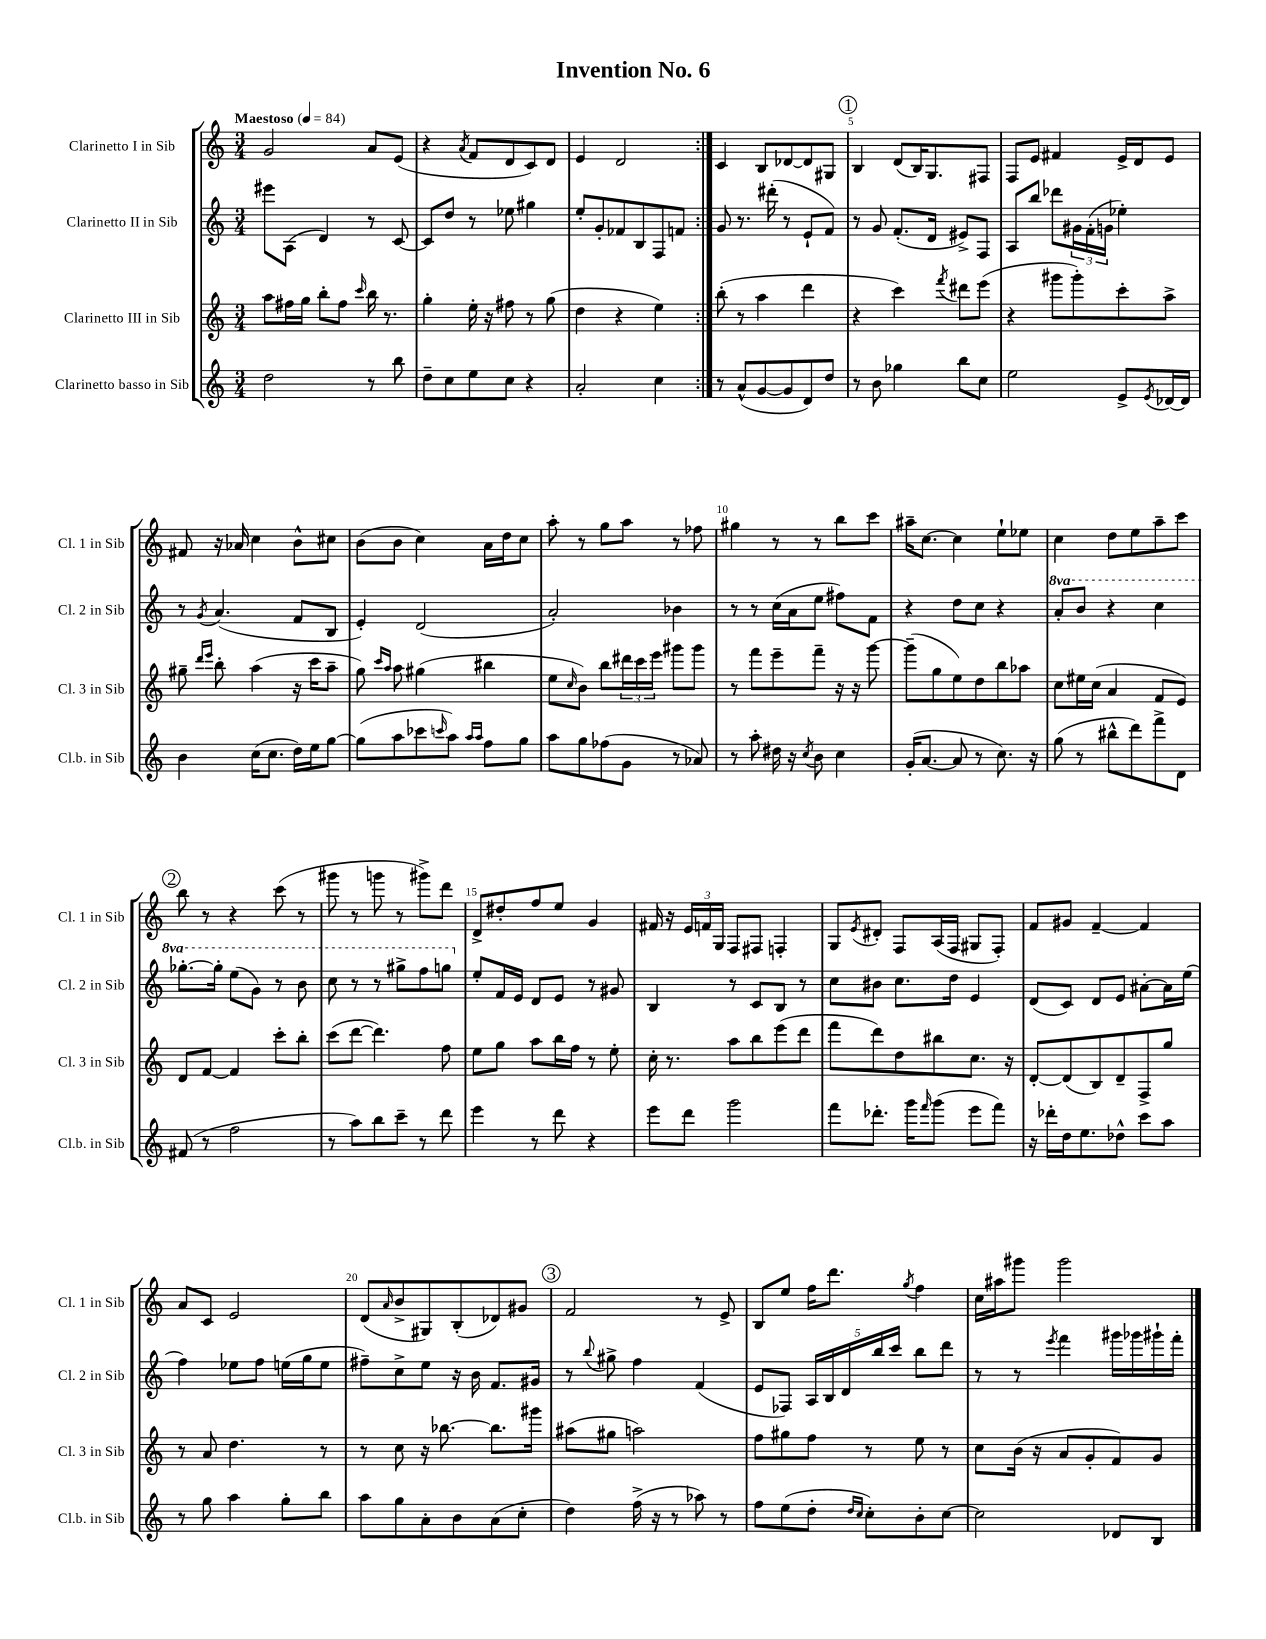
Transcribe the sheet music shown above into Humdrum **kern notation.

**kern	**kern	**kern	**kern
*staff4	*staff3	*staff2	*staff1
*clefG2	*clefG2	*clefG2	*clefG2
*k[]	*k[]	*k[]	*k[]
*M3/4	*M3/4	*M3/4	*M3/4
*MM84	*MM84	*MM84	*MM84
2dd	8aa	8eee#	2g
.	16ff#	(8A	.
.	16gg	.	.
.	8bb'	4d)	.
.	8ff#	.	.
.	16qqccc	.	.
8r	16bb	8r	8a
.	8.r	.	.
8bb	.	[8c	(8e
=	=	=	=
8dd~	4gg'	8c]	4r
8cc	.	8dd	.
.	.	.	8qa
8ee	16ee'	8r	8f
.	16r	.	.
8cc	8ff#	8ee-	8d
4r	8r	4gg#	8c)
.	(8gg	.	8d
=	=	=	=
2a'	4dd	8ee'	4e
.	.	8g'	.
.	4r	8f-	2d
.	.	8B	.
4cc	4ee)	8F	.
.	.	8f	.
=:|!	=:|!	=:|!	=:|!
8r	(8bb'	8g	4c
(8a^^	8r	8.r	.
[8g	4aa	.	8B
.	.	(16ddd#'	.
8g]	.	8r	[8d-
8d)	4ddd	8e`	8d-]
8dd	.	8f)	8G#
=	=	=	=
8r	4r	8r	4B
8b	.	8g	.
4gg-	4ccc)	(8.f'	(8d
.	.	.	16B)
.	.	16d	8.G
.	8qfff	.	.
8bb	8ddd#	8e#^)	.
8cc	(8eee	8F	8F#
=	=	=	=
2ee	4r	8A	8F
.	.	8bb	8e
.	8ggg#	8ddd-	4f#
.	8ggg#')	24g#	.
.	.	(24f'	.
.	.	24g	.
8e^	8ccc'	4ee-')	16e^
.	.	.	16d
8qe	.	.	.
[16d-	8aa^	.	8e
16d-]	.	.	.
=	=	=	=
4b	8gg#~	8r	8f#
.	16qqddd	.	.
.	16qqeee	8qg	.
.	8bb'	(4.a	16r
.	.	.	16a-
(16cc	(4aa	.	4cc
8.cc	.	.	.
16dd)	16r	8f	8b^^
16ee	16ccc	.	.
[8gg	8aa~	8B	8cc#
=	=	=	=
(8gg]	8gg)	4e')	(8b
.	16qqccc	.	.
.	16qqaa	.	.
8aa	8aa	.	8b
8ccc-	(4gg#	(2d	4cc)
16qqccc	.	.	.
8aa)	.	.	.
16qqaa	.	.	.
16qqaa	.	.	.
8ff	4bb#	.	16a
.	.	.	16dd
8gg	.	.	8cc
=	=	=	=
8aa	8ee	2a')	8aa'
.	16qqcc	.	.
8gg	8b)	.	8r
(8ff-	8bb	.	8gg
8g	24ddd#	.	8aa
.	24ccc	.	.
.	24eee	.	.
8r	8ggg#	4b-	8r
8a-)	8ggg#	.	8ff-
=	=	=	=
8r	8r	8r	4gg#
8aa'	8fff	8r	.
16dd#	8eee~	(16cc	8r
16r	.	16a	.
8qcc	.	.	.
8b	8fff~	8ee	8r
4cc	16r	8ff#)	8bb
.	16r	.	.
.	[8ggg	8f	8ccc
=	=	=	=
(16g'	(8ggg~]	4r	16aa#~
[8.a	.	.	[8.cc
.	8gg	.	.
8a]	8ee)	8dd	4cc]
8r	8dd	8cc	.
8.cc)	8bb	4r	8ee`
.	8aa-	.	8ee-
16r	.	.	.
=	=	=	=
(8gg	8cc	8aa'	4cc
8r	16ee#	8bb	.
.	(16cc	.	.
8bb#^^	4a	4r	8dd
8ddd)	.	.	8ee
8fff^	8f	4ccc	8aa~
8d	8e)	.	8ccc
=	=	=	=
(8f#	8d	[8.ggg-'	8bb
8r	[8f	.	8r
.	.	16ggg-']	.
2ff	4f]	(8eee	4r
.	.	8gg)	.
.	8ccc'	8r	(8ccc
.	8bb'	8bb	8r
=	=	=	=
8r	(8ccc	8ccc	8ggg#
8aa)	[8ddd	8r	8r
8bb	4.ddd])	8r	8ggg
8ccc~	.	8ggg#^	8r
8r	.	8fff	8ggg#^)
8ddd	8ff	8ggg	8ddd
=	=	=	=
4eee	8ee	8ee'	8d^
.	8gg	16f	8dd#'
.	.	16e	.
8r	8aa	8d	8ff
8ddd	16bb	8e	8ee
.	16ff	.	.
4r	8r	8r	4g
.	8ee'	8g#	.
=	=	=	=
8eee	16cc'	4B	16f#
.	8.r	.	16r
8ddd	.	.	24e
.	.	.	24f
.	.	.	24G
2ggg	8aa	8r	8F
.	8bb	8c	8F#
.	(8eee	8B	4F'
.	8ddd	8r	.
=	=	=	=
8fff	8fff	8cc	8G
.	.	.	8qe
8.ddd-'	8ddd)	8b#	8d#'
.	8dd	8.cc	8F
16ggg	.	.	.
16qqfff	.	.	.
(8ggg	8bb#	.	(16A
.	.	16dd	16F
8eee	8.cc	4e	8G#
8fff)	.	.	8F')
.	16r	.	.
=	=	=	=
16r	[8d'	(8d	8f
16ddd-'	.	.	.
16dd	(8d]	8c)	8g#
8.ee	.	.	.
.	8B)	8d	[4f~
8dd-^^	8d~	8e	.
8ccc	8F^	[8a#'	4f]
8aa	8gg	16a#]	.
.	.	(16ee	.
=	=	=	=
8r	8r	4ff)	8a
8gg	8a	.	8c
4aa	4.dd	8ee-	2e
.	.	8ff	.
8gg'	.	(16ee	.
.	.	16gg	.
8bb	8r	8ee	.
=	=	=	=
8aa	8r	8ff#~)	(8d
.	.	.	16qqa
8gg	8cc	8cc^	8b^
8a'	16r	8ee	8G#)
.	[8.bb-	.	.
8b	.	16r	(8B'
.	.	16b	.
(8a	8.bb-]	8.f	8d-)
8cc'	.	.	8g#
.	16ggg#	16g#	.
=	=	=	=
4dd)	(8aa#	8r	2f
.	.	8qqbb	.
.	8gg#	8gg#^	.
(16ff^	2aa)	4ff	.
16r	.	.	.
8r	.	.	.
8aa-)	.	(4f	8r
8r	.	.	8e^
=	=	=	=
8ff	8ff	8e	8B
(8ee	8gg#	8F-)	8ee
8dd'	8ff	20A	16ff
.	.	20B	.
.	.	.	8.ddd
.	.	20d	.
16qqdd	.	.	.
16qqcc	.	.	.
8cc')	8r	.	.
.	.	20bb	.
.	.	20ccc	.
.	.	.	8qgg
8b'	8ee	8bb	4ff
[8cc	8r	8ddd	.
=	=	=	=
2cc]	8cc	8r	16cc
.	.	.	16aa#
.	(16b	8r	8ggg#
.	16r	.	.
.	.	8qeee	.
.	8a	4fff	2ggg#
.	8g'	.	.
8d-	8f)	16ggg#	.
.	.	16ggg-	.
8B	8g	16ggg#`	.
.	.	16fff'	.
==	==	==	==
*-	*-	*-	*-
